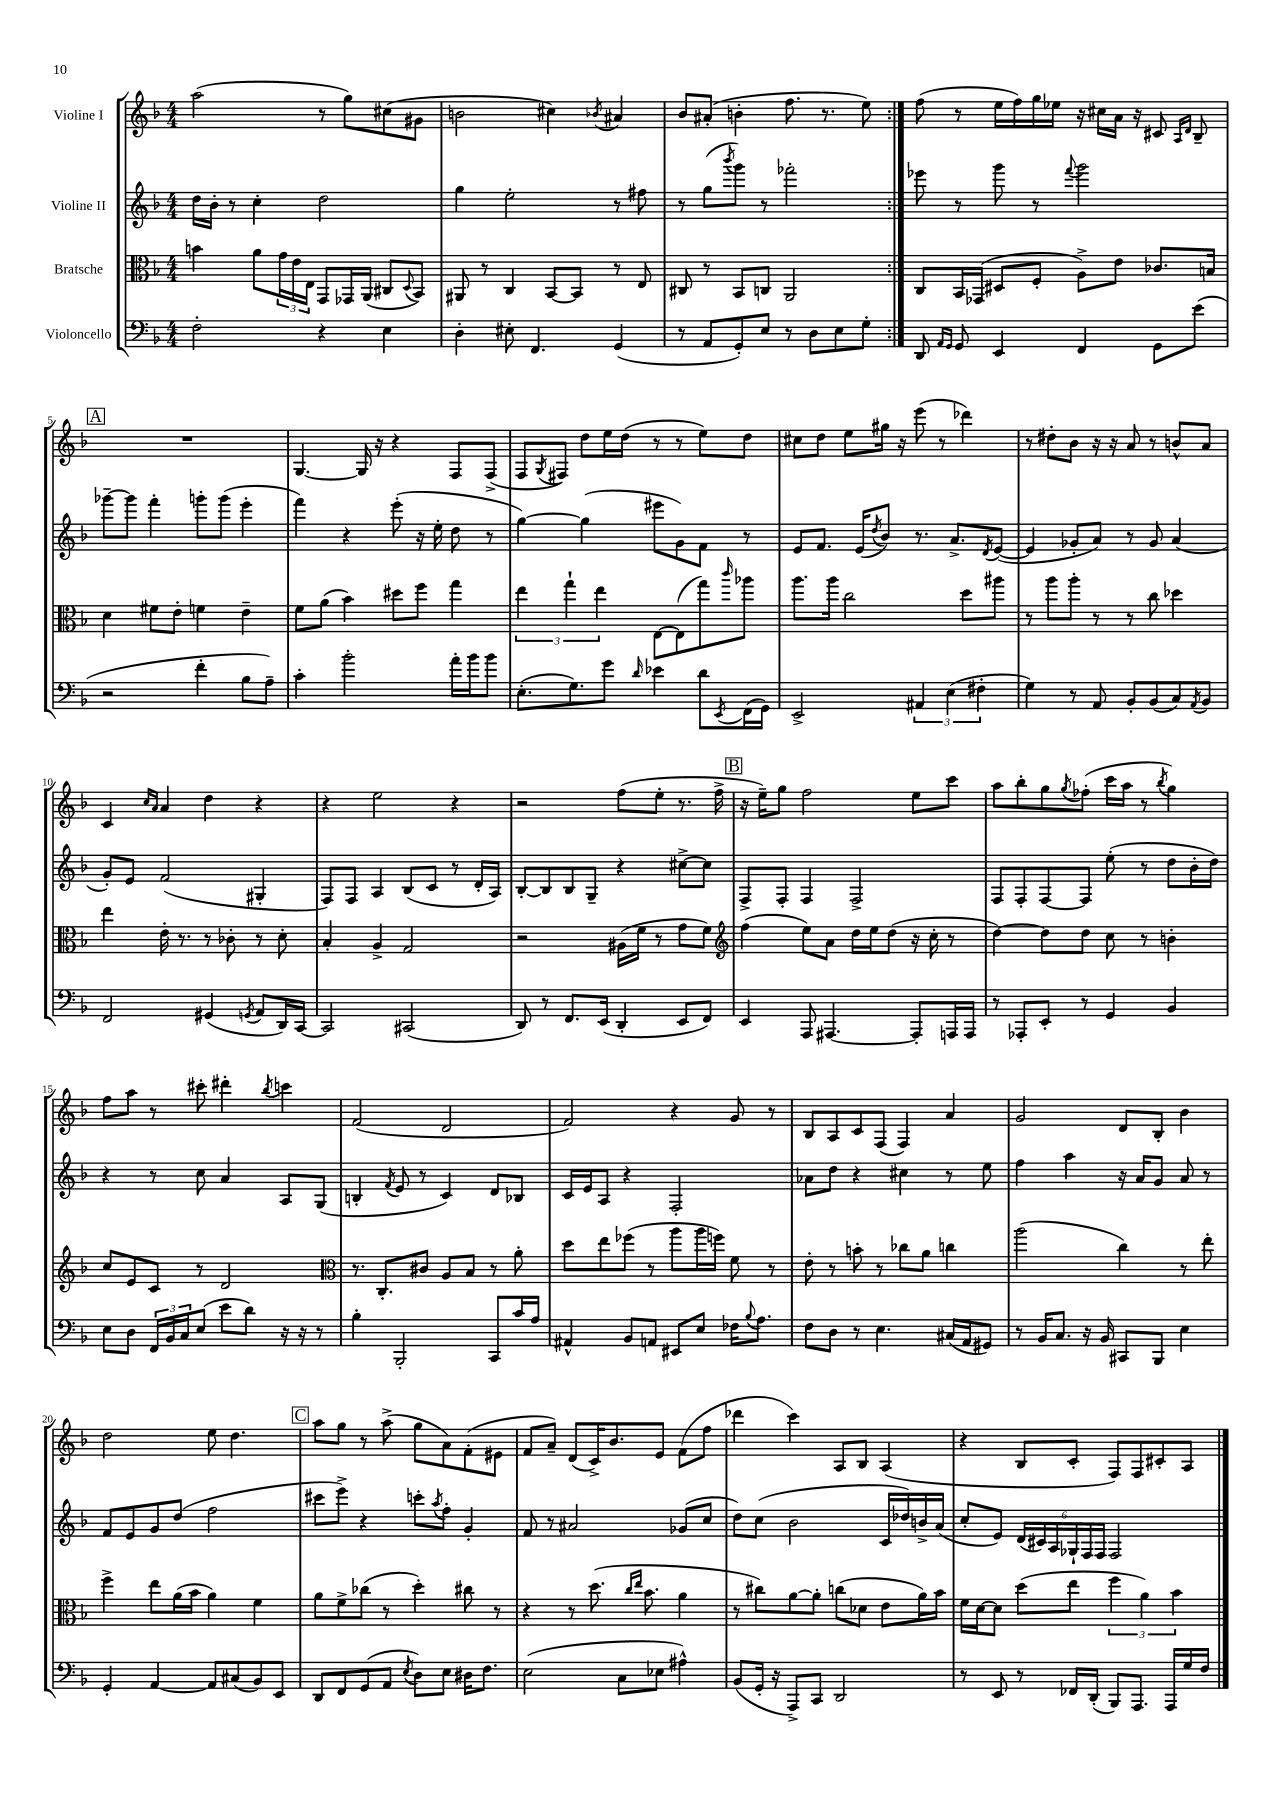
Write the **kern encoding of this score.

**kern	**kern	**kern	**kern
*part4	*part3	*part2	*part1
*staff4	*staff3	*staff2	*staff1
*I"Violoncello	*I"Bratsche	*I"Violine II	*I"Violine I
*clefF4	*clefC3	*clefG2	*clefG2
*k[b-]	*k[b-]	*k[b-]	*k[b-]
*M4/4	*M4/4	*M4/4	*M4/4
=1	=1	=1	=1
2F'\	4bn\	16dd\LL	(2aa\
.	.	16b-'\JJ	.
.	.	8r	.
.	8a\L	4cc'\	.
.	24g\L	.	.
.	24e\	.	.
.	24E\JJ	.	.
4r	8GG/L	2dd\	8r
.	16GG-X/L	.	8gg\L)
.	(16AA/JJ	.	.
4E\	8C#X/L	.	(8cc#X\
.	8qqD/	.	.
.	8BB-/J)	.	8g#X\J
=2	=2	=2	=2
4D'\	8AA#X/	4gg\	2bn\
.	8r	.	.
8E#X'\	4C/	2ee'\	.
4.FF/	.	.	.
.	[8BB-/L	.	4cc#X\)
.	8BB-/J]	.	.
.	.	.	8qb-X/
(4GG/	8r	8r	4a#X/
.	8E/	8ff#X\	.
=3	=3	=3	=3
8r	8C#X/	8r	8b-/L
8AA/L	8r	(8gg\L	(8a#X'/J
.	.	8qbbb-/	.
8GG'/)	8BB-/L	8ggg\J)	4bn'\
8E/J	8Cn/J	8r	.
8r	2AA/	2fff-X'\	8.ff\
8D\L	.	.	.
.	.	.	8.r
8E\	.	.	.
8G'\J	.	.	8ee\)
=4:|!	=4:|!	=4:|!	=4:|!
8DD/	8C/L	8eee-X\	(8ff\
16qqAA/LL	.	.	.
16qqGG/JJ	.	.	.
8GG/	16BB-/L	8r	8r
.	(16GG-X/JJ	.	.
4EE/	8D#X/L	8ggg\	16ee\LL
.	.	.	16ff\)
.	8F'/J	8r	16gg\
.	.	.	16ee-X\JJ
.	.	8qqfff/	.
4FF/	8A^\L)	2ggg\	16r
.	.	.	16cc#X\LL
.	8e\J	.	16a\JJ
.	.	.	16r
8GG\L	8.c-X/L	.	8c#X/
.	.	.	16qqA/LL
.	.	.	16qqd/JJ
(8e\J	.	.	8B-~/
.	16Bn/Jk	.	.
!!LO:LB:g=z
!!LO:REH:place=s1:t=A
=5	=5	=5	=5
2r	4d\	[8ggg-X~\L	1r
.	.	8ggg-\J]	.
.	8f#X\L	4fff'\	.
.	8e'\J	.	.
4f'\	4fn\	8gggn'\L	.
.	.	(8ggg\J	.
8B-\L	4e~\	4eee'\	.
8A~\J)	.	.	.
=6	=6	=6	=6
4c'\	8f\L	4fff\)	[4.G/
.	(8a\J	.	.
2b-'\	4b-\)	4r	.
.	.	.	16G/]
.	.	.	16r
.	8dd#X\L	(8eee'\	4r
.	8ff\J	16r	.
.	.	16ee'\	.
16a'\LL	4gg\	8dd\	8F/L
16b-\J	.	.	.
8b-\J	.	8r	(8F^/J
=7	=7	=7	=7
(8.E'\L	6ee\	[4gg\)	8F/L
.	.	.	8qG/
.	.	.	8F#X/J)
.	6gg`\	.	.
8.G\)	.	.	.
.	.	(4gg\]	8dd\L
.	6ee\	.	.
8g\J	.	.	16ee\L
.	.	.	(16dd\JJ
16qqd/	.	.	.
4e-X\	[8E\L	8eee#X\L	8r
.	(8E\]	8g\)	8r
8d\L	8gg\)	8f\J	8ee\L)
8qEE/	16qqccc/	.	.
(16FF\L	8aa-X\J	8r	8dd\J
16GG\JJ)	.	.	.
=8	=8	=8	=8
2EE^/	8.aa\L	8e/L	8cc#X\L
.	.	8.f/J	8dd\J
.	16aa\Jk	.	.
.	2cc\	.	8ee\L
.	.	(16e/KL	.
.	.	8qdd/	.
.	.	8b-/J)	16gg#X\Jk
.	.	.	16r
6AA#X/	.	8.r	(8eee\
.	.	.	8r
(6E\	.	.	.
.	.	8.a^/L	.
.	8dd\L	.	4ddd-X\)
6F#X'\	.	.	.
.	.	8qd/	.
.	8aa#X\J	([8e/J	.
=9	=9	=9	=9
4G\)	8r	4e/]	8r
.	8aa\L	.	8dd#X'\L
8r	8aa'\J	8g-X'/L	8b-\J
8AA/	8r	8a/J)	16r
.	.	.	16r
8BB-'/L	8r	8r	8a/
(8BB-/	8cc\	8g-/	8r
8C/)	4dd-X\	(4a/	8bn^^/L
8qAA/	.	.	.
8BB-/J	.	.	8a/J
!!LO:LB:g=z
=10	=10	=10	=10
2FF/	4ee\	8g'/L)	4c/
.	.	8e/J	.
.	.	.	16qqcc/LL
.	.	.	16qqa/JJ
.	16e'\	(2f/	4a/
.	8.r	.	.
(4GG#X/	8r	.	4dd\
.	8c-X'\	.	.
8qGGn/	.	.	.
8AA/L	8r	4G#X'/	4r
16DD/L)	8d'\	.	.
[16CC/JJ	.	.	.
=11	=11	=11	=11
2CC/]	4B-'/	8F/L)	4r
.	.	8F/J	.
.	4A^/	4A/	2ee\
(2CC#X/	2G/	(8B-/L	.
.	.	8c/J	.
.	.	8r	4r
.	.	16d'/LL	.
.	.	16A/JJ)	.
=12	=12	=12	=12
8DD/)	2r	[8B-'/L	2r
8r	.	8B-/]	.
8.FF/L	.	8B-/	.
.	.	8G~/J	.
(16EE/Jk	.	.	.
4DD'/	(16A#X\LL	4r	(8ff\L
.	16f\JJ	.	.
.	8r	.	8ee'\J
8EE/L	8g\L	[8cc#X^\L	8.r
8FF/J)	8f\J)	8cc#\J]	.
.	.	.	16ff^\
!!LO:REH:place=s1:t=B
=13	=13	=13	=13
*	*clefG2	*	*
4EE/	(4ff\	8F^/L	16r
.	.	.	16ee~\KL)
.	.	8F'/J	8gg\J
8AAA/	8ee\L)	4F/	2ff\
[4.AAA#X/	8a\J	.	.
.	16dd\LL	2F^/	.
.	16ee\J	.	.
.	(8dd\J	.	.
8AAA#'/L]	16r	.	8ee\L
.	16cc'\	.	.
16AAAn/L	8r	.	8ccc\J
16AAA/JJ	.	.	.
=14	=14	=14	=14
8r	[4dd\)	8F/L	8aa\L
8AAA-X'/L	.	8F'/	8bb-'\
8EE'/J	8dd\L]	[8F/	8gg\
.	.	.	8qgg/
8r	8dd\J	8F/J]	(8ff-X'\J
4GG/	8cc\	(8ee'\	16ccc\LL
.	.	.	16aa\JJ
.	8r	8r	8r
.	.	.	8qbb-/
4BB-/	4bn'\	8dd\L	4gg\)
.	.	16b-'\L	.
.	.	16dd\JJ)	.
!!LO:LB:g=z
=15	=15	=15	=15
8E\L	8cc/L	4r	8ff\L
8D\J	8e/	.	8aa\J
24FF/LL	8c/J	8r	8r
24BB-/	.	.	.
24C/J	.	.	.
(8E/J	8r	8cc\	8ccc#X'\
8e\L	2d/	4a/	4ddd#X'\
8d\J)	.	.	.
.	.	.	8qbb-/
16r	.	8A/L	4cccn\
16r	.	.	.
8r	.	(8G/J	.
=16	=16	=16	=16
*	*clefC3	*	*
4B-'\	8.r	4Bn'/	(2f/
.	8.C'/L	.	.
.	.	8qf/	.
2BBB-'/	.	8e/	.
.	8c#X/J	8r	.
.	8A/L	4c/)	2d/
.	8B-/J	.	.
8CC/L	8r	8d/L	.
16c/L	8a'\	8B-X/J	.
16A/JJ	.	.	.
=17	=17	=17	=17
4AA#X^^/	8dd\L	16c/LL	2f/)
.	.	16e/J	.
.	8ee\	8A/J	.
8BB-/L	(8ff-X\J	4r	.
8AAn/J	8r	.	.
8EE#X/L	8aa\L	2F'/	4r
8E/J	16aa\L	.	.
.	16ffn\JJ)	.	.
16F-X\KL	8f\	.	8g/
8qqB-/	.	.	.
8.A\J	.	.	.
.	8r	.	8r
=18	=18	=18	=18
8F\L	8e'\	8a-X\L	8B-/L
8D\J	8r	8dd\J	8A/
8r	8bn'\	4r	8c/
4.E\	8r	.	(8F/J
.	8cc-X\L	4cc#X\	4F/)
.	8a\J	.	.
(16C#X/LL	4ccn\	8r	4a/
16AA/J	.	.	.
8GG#X/J)	.	8ee\	.
=19	=19	=19	=19
8r	(2aa\	4ff\	2g/
16BB-/KL	.	.	.
8.C/J	.	.	.
.	.	4aa\	.
16r	.	.	.
16BB-/	.	.	.
8CC#X/L	4cc\)	16r	8d/L
.	.	16a/KL	.
8BBB-/J	.	8g/J	8B-'/J
4E\	8r	8a/	4b-\
.	8ee'\	8r	.
!!LO:LB:g=z
=20	=20	=20	=20
4GG'/	4ff^\	8f/L	2dd\
.	.	8e/	.
[4AA/	8ee\L	8g/	.
.	(16a\L	(8dd/J	.
.	16b-\JJ	.	.
8AA/L]	4a\)	2ff\	8ee\
(8C#X/	.	.	4.dd\
8BB-/)	4f\	.	.
8EE/J	.	.	.
!!LO:REH:place=s1:t=C
=21	=21	=21	=21
8DD/L	8a\L	8ccc#X\L	8aa\L
8FF/	8f^\	8eee^\J)	8gg\J
(8GG/	(8cc-X\J	4r	8r
8AA/J	8r	.	(8aa^\
8qE/	.	.	.
8D\L)	4dd'\)	8cccn'\L	8gg\L
.	.	8qaa/	.
8E\J	.	8ff'\J	8a\)
16D#X\KL	8cc#X\	4g'/	(8f'\
8.F\J	.	.	.
.	8r	.	8e#X\J
=22	=22	=22	=22
(2E\	4r	8f/	8f/L
.	.	8r	8a~/J)
.	8r	2a#X/	(8d/L
.	(8.dd\	.	16c^/K)
.	.	.	8.b-/
8C\L	.	.	.
.	16qqcc/LL	.	.
.	16qqee/JJ	.	.
.	8.b-\	.	.
8E-X\J	.	.	8e/J
4A#X^^\)	4a\	(8g-X/L	(8f\L
.	.	8cc/J	8ff\J
=23	=23	=23	=23
(8BB-/L	8r	8dd\L)	4ddd-X\
16GG'/Jk	8cc#X\L)	(8cc\J	.
16r	.	.	.
8AAA^/L)	[8a\	2b-\	4ccc\)
8CC/J	8a'\J]	.	.
2DD/	(8ccn\L	.	8A/L
.	8d-X\J	.	8B-/J
.	8e\L	16c/LL	(4A/
.	.	16dd-X/)	.
.	16a\L)	16bn^/	.
.	16b-\JJ	(16a/JJ	.
=24	=24	=24	=24
8r	16f\LL	8cc'/L	4r
.	[16d\J	.	.
8EE/	8d\J]	8e/J)	.
8r	(8dd\L	(24d/LL	8B-/L
.	.	24c#X/)	.
.	.	24A/	.
16FF-X/LL	8ee\J	24G-X`/	8c'/J
.	.	24F/	.
(16DD'/JJ	.	.	.
.	.	24F/JJ	.
8BBB-/L)	6ff\	2F/	8F/L)
8.AAA/J	.	.	8F/
.	6a\)	.	.
.	.	.	8c#X'/
16AAA/LL	.	.	.
.	6b-\	.	.
16G/	.	.	8A/J
16F/JJ	.	.	.
==	==	==	==
*-	*-	*-	*-
